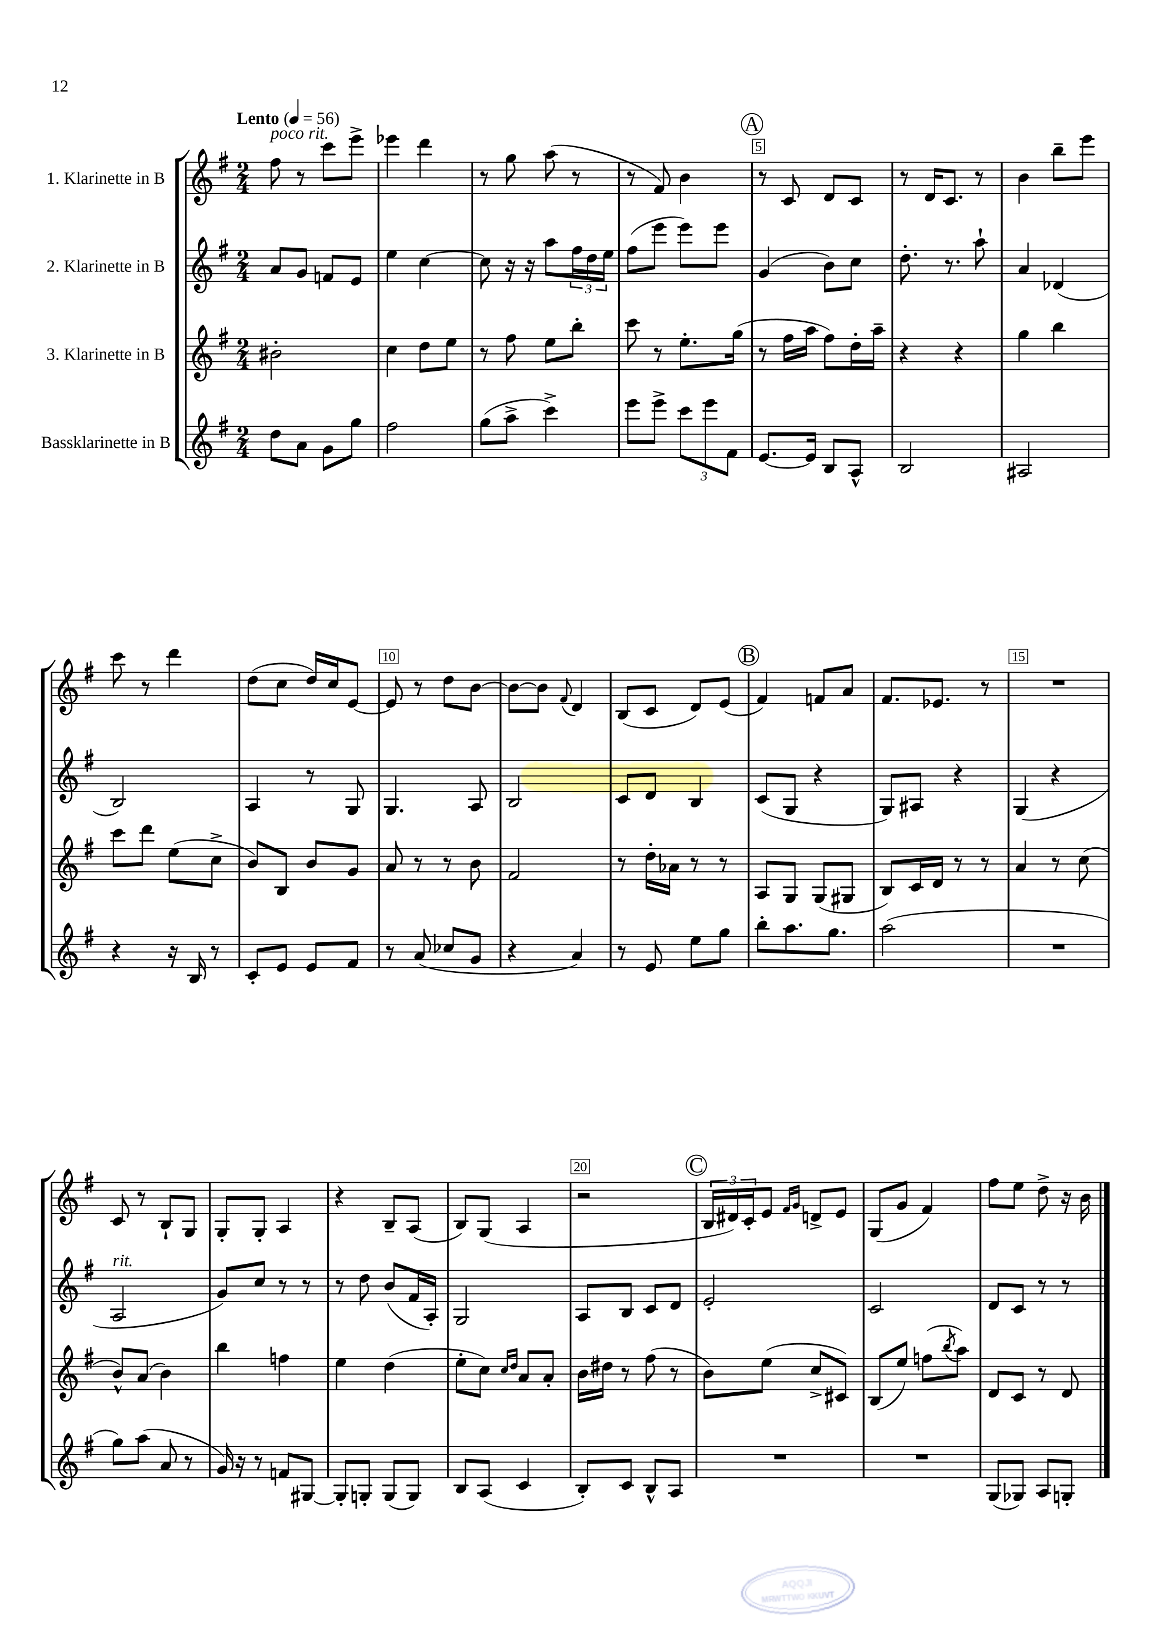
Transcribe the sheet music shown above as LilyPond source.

<<
\new StaffGroup <<
\new Staff = "s0" \with { instrumentName = "1. Klarinette in B" } {
    \clef treble \key g \major \numericTimeSignature \time 2/4 \tempo "Lento" 4 = 56
    fis''8^\markup { \italic "poco rit." } r8 c'''8 e'''8-> |
    ees'''4 d'''4 |
    r8 g''8 a''8( r8 |
    r8 fis'8) b'4 |
    \mark \markup { \circle "A" } r8 c'8 d'8 c'8 |
    r8 d'16 c'8. r8 |
    b'4 b''8-- e'''8 |
    c'''8 r8 d'''4 |
    d''8( c''8 d''16) c''16 e'8~ |
    e'8 r8 d''8 b'8~ |
    b'8~ b'8 \appoggiatura { fis'8 } d'4 |
    b8( c'8 d'8) e'8( |
    \mark \markup { \circle "B" } fis'4) f'8 a'8 |
    fis'8. ees'8. r8 |
    R2 |
    c'8 r8 b8-! g8 |
    g8-. g8-. a4 |
    r4 b8-- a8( |
    b8) g8( a4 |
    r2 |
    \mark \markup { \circle "C" } \tuplet 3/2 { b16 dis'16) c'16-. } e'8 \grace { fis'16 g'16 } d'8-> e'8 |
    g8( g'8 fis'4) |
    fis''8 e''8 d''8-> r16 b'16 \bar "|." |
}
\new Staff = "s1" \with { instrumentName = "2. Klarinette in B" } {
    \clef treble \key g \major \numericTimeSignature \time 2/4
    a'8 g'8 f'8 e'8 |
    e''4 c''4~ |
    c''8 r16 r16 a''8 \tuplet 3/2 { fis''16 d''16 e''16 } |
    fis''8( e'''8 e'''8) e'''8 |
    \mark \markup { \circle "A" } g'4( b'8) c''8 |
    d''8.-. r8. a''8-! |
    a'4 des'4( |
    b2) |
    a4 r8 g8 |
    g4. a8 |
    b2 |
    c'8 d'8 b4 |
    \mark \markup { \circle "B" } c'8( g8 r4 |
    g8) ais8 r4 |
    g4( r4 |
    a2^\markup { \italic "rit." } |
    g'8) c''8 r8 r8 |
    r8 d''8 b'8( fis'16 a16-.) |
    g2 |
    a8 b8 c'8 d'8 |
    \mark \markup { \circle "C" } e'2-. |
    c'2 |
    d'8 c'8 r8 r8 \bar "|." |
}
\new Staff = "s2" \with { instrumentName = "3. Klarinette in B" } {
    \clef treble \key g \major \numericTimeSignature \time 2/4
    bis'2-. |
    c''4 d''8 e''8 |
    r8 fis''8 e''8 b''8-. |
    c'''8 r8 e''8.-. g''16( |
    \mark \markup { \circle "A" } r8 fis''16 a''16 fis''8) d''16-. a''16-- |
    r4 r4 |
    g''4 b''4 |
    c'''8 d'''8 e''8( c''8-> |
    b'8) b8 b'8 g'8 |
    a'8 r8 r8 b'8 |
    fis'2 |
    r8 d''16-. aes'16 r8 r8 |
    \mark \markup { \circle "B" } a8 g8 g8( gis8 |
    b8) c'16 d'16 r8 r8 |
    a'4 r8 c''8( |
    b'8-^) a'8( b'4) |
    b''4 f''4 |
    e''4 d''4( |
    e''8-. c''8) \grace { c''16 d''16 } a'8 a'8-. |
    b'16 dis''16 r8 fis''8( r8 |
    \mark \markup { \circle "C" } b'8) e''8( c''8-> cis'8) |
    b8( e''8) f''8( \acciaccatura { b''8 } a''8) |
    d'8 c'8 r8 d'8 \bar "|." |
}
\new Staff = "s3" \with { instrumentName = "Bassklarinette in B" } {
    \clef treble \key g \major \numericTimeSignature \time 2/4
    d''8 a'8 g'8 g''8 |
    fis''2 |
    g''8( a''8-> c'''4->) |
    e'''8 e'''8-> \tuplet 3/2 { c'''8 e'''8 fis'8 } |
    \mark \markup { \circle "A" } e'8.~ e'16 b8 a8-^ |
    b2 |
    ais2 |
    r4 r16 b16 r8 |
    c'8-. e'8 e'8 fis'8 |
    r8 a'8( ces''8 g'8 |
    r4 a'4) |
    r8 e'8 e''8 g''8 |
    \mark \markup { \circle "B" } b''8-. a''8. g''8. |
    a''2( |
    R2 |
    g''8) a''8( a'8 r8 |
    g'16) r16 r8 f'8 gis8~ |
    gis8-. g8-. g8( g8) |
    b8 a8( c'4 |
    b8-.) c'8 b8-^ a8 |
    \mark \markup { \circle "C" } R2 |
    R2 |
    g8( ges8) a8 g8-. \bar "|." |
}
>>
>>
\layout { \context { \Score \override BarNumber.break-visibility = ##(#f #t #t) barNumberVisibility = #(every-nth-bar-number-visible 5) \override BarNumber.stencil = #(make-stencil-boxer 0.1 0.3 ly:text-interface::print) } }
